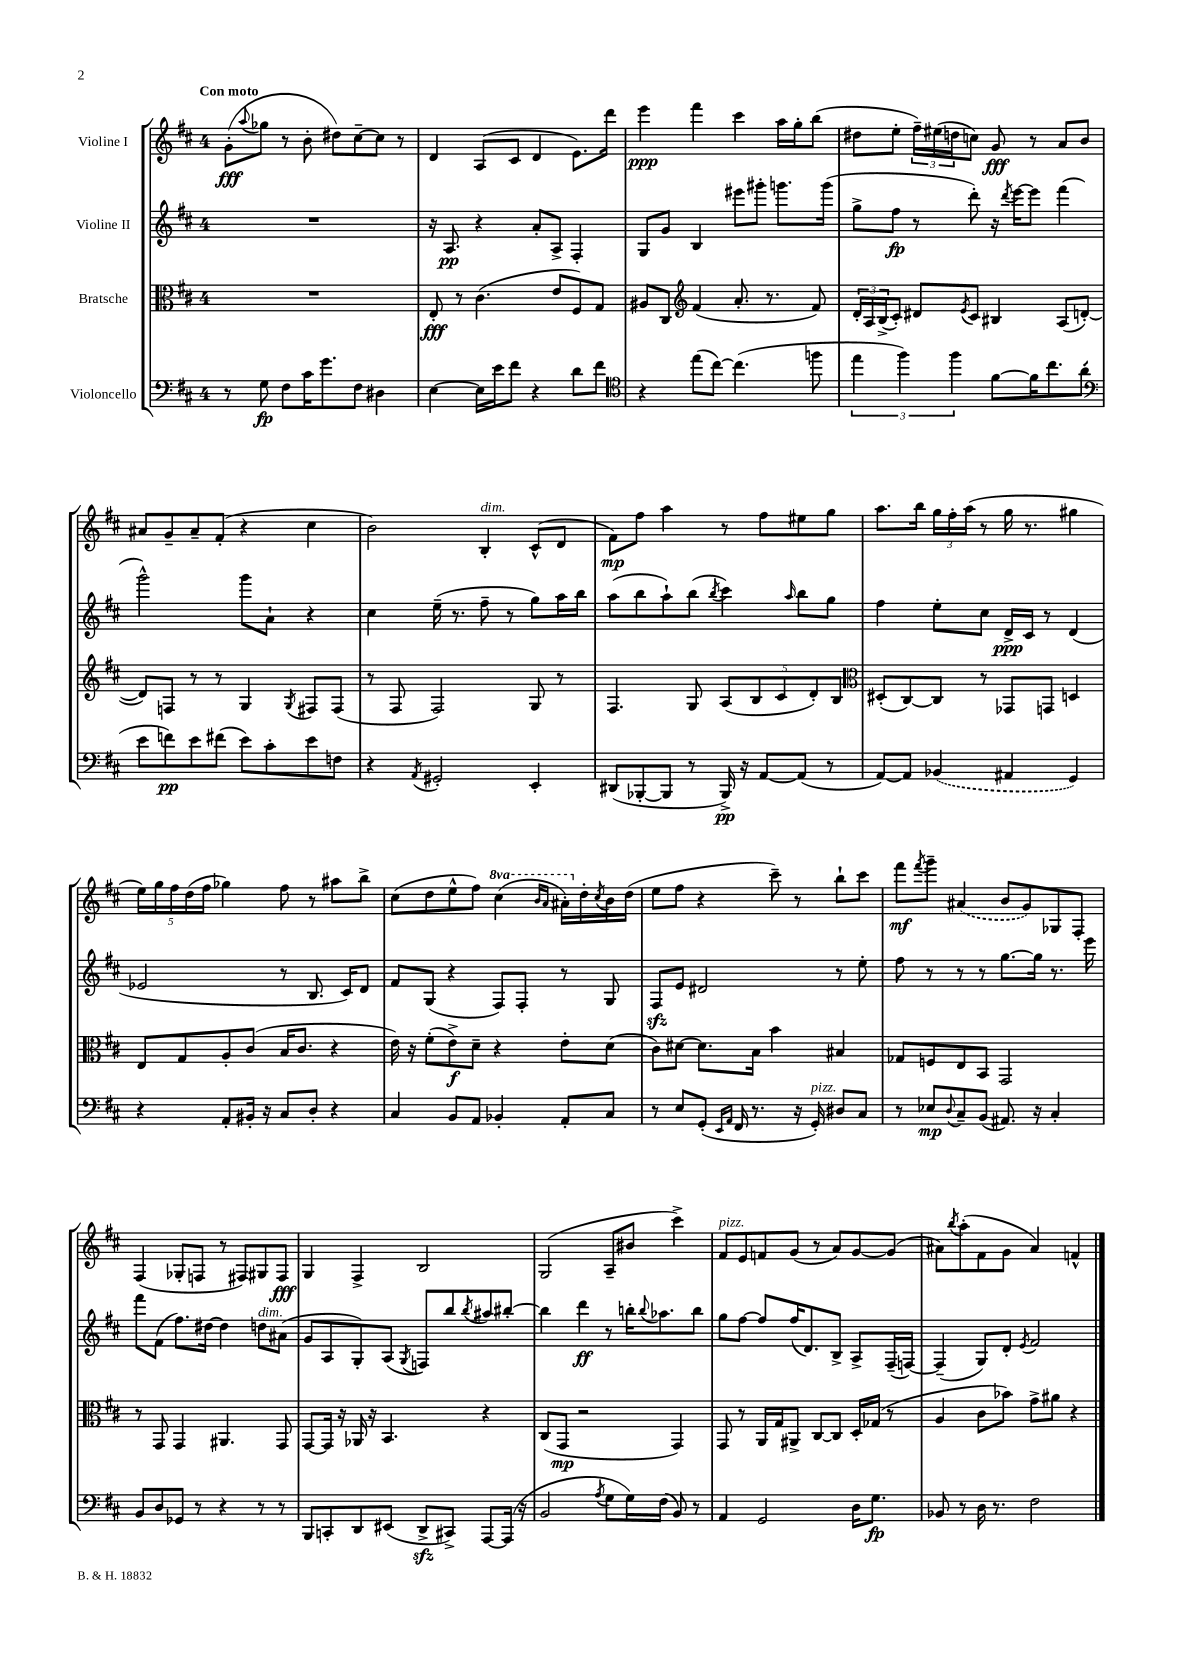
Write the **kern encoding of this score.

**kern	**kern	**kern	**kern
*staff4	*staff3	*staff2	*staff1
*clefF4	*clefC3	*clefG2	*clefG2
*k[f#c#]	*k[f#c#]	*k[f#c#]	*k[f#c#]
*M4/4	*M4/4	*M4/4	*M4/4
8r	1r	1r	(8g'
.	.	.	8qqaa
8G	.	.	8gg-
8F#	.	.	8r
16c#	.	.	8b'
8.g	.	.	.
.	.	.	8dd#)
8F#	.	.	[8cc#~
4D#	.	.	8cc#]
.	.	.	8r
=	=	=	=
[4E	8E'	16r	4d
.	.	8.A	.
.	8r	.	.
16E]	(4.c#	4r	(8A
16e	.	.	.
8f#	.	.	8c#
4r	.	8a'	4d
.	8e	8A^	.
8d	8F#)	4F#'	8.e)
8f#	8G	.	.
.	.	.	16ddd
=	=	=	=
*clefC4	*	*	*
4r	8A#	8G	4eee
.	8C#	8g	.
*	*clefG2	*	*
(8ee	(4f#	4B	4fff#
[8cc#)	.	.	.
(4.cc#]	8.a'	8eee#	4ccc#
.	.	8ggg#'	.
.	8.r	.	.
.	.	8.ggg	16aa
.	.	.	16gg'
8ff	8f#)	.	(8bb
.	.	(16ggg	.
=	=	=	=
6ee	24d'	8gg^	8dd#
.	24A	.	.
.	(24B^	.	.
.	8c#')	8ff#	8ee'
6ff#)	.	.	.
.	8d#	8r	24ff#~)
.	.	.	(24ee#
6ff#	.	.	24dd
.	8qe	.	.
.	8c#	8ddd')	8cc)
[8f#	4B#	16r	8g
.	.	8qddd	.
.	.	[16eee	.
16f#]	.	8eee]	8r
8.cc#	.	.	.
.	(8A	(4fff#	8a
(8a'	[8d'	.	8b
=	=	=	=
*clefF4	*	*	*
8e	8d])	2ggg^^)	8a#
8f)	8F	.	8g~
8e	8r	.	8a#~
(8f#	8r	.	(8f#'
8e)	4G	8ggg	4r
8c#'	.	8a`	.
.	8qG	.	.
8e	8F#	4r	4cc#
8F	(8F#	.	.
=	=	=	=
4r	8r	4cc#	2b)
.	8F#	.	.
8qAA	.	.	.
2GG#'	2F#)	(16ee~	.
.	.	8.r	.
.	.	8ff#~	4B'
.	.	8r	.
4EE'	8G	8gg)	(8c#^^
.	8r	16aa	8d
.	.	16bb	.
=	=	=	=
(8DD#	4.F#	(8aa	8f#)
[8BBB-'	.	8bb	8ff#
8BBB-]	.	8aa`)	4aa
8r	8G	(8bb	.
.	.	8qbb	.
16BBB-^)	(10A	4ccc#)	8r
16r	.	.	.
.	10B	.	.
[8AA	.	.	8ff#
.	10c#	.	.
.	.	16qqaa	.
(8AA]	.	8bb	8ee#
.	10d')	.	.
8r	.	8gg	8gg
.	10B	.	.
=	=	=	=
*	*clefC3	*	*
[8AA)	(8D#'	4ff#	8.aa
8AA]	[8C#)	.	.
.	.	.	16bb
(4BB-	8C#]	8ee'	24gg
.	.	.	24ff#'
.	.	.	(24aa
.	8r	8cc#	8r
4AA#	8GG-	16d^	16gg
.	.	16c#	8.r
.	8GG	8r	.
4GG)	4D	(4d	4gg#
=	=	=	=
4r	8E	2e-	20ee)
.	.	.	20gg
.	.	.	20ff#
.	8G	.	.
.	.	.	(20dd
.	.	.	20ff#
8AA'	8A'	.	4gg-)
16BB#'	(8c#	.	.
16r	.	.	.
8C#	16B	8r	8ff#
.	8.c#	.	.
8D'	.	8.B	8r
4r	4r	.	8aa#
.	.	16c#)	.
.	.	8d	8bb^
=	=	=	=
4C#	16e)	8f#	(8cc#
.	16r	.	.
.	(8f#'	(8G	8dd
8BB	8e^)	4r	8ee^^
8AA	8d~	.	8ff#)
4BB-'	4r	8F#)	(4ccc#
.	.	8F#'	.
.	.	.	16qqbb
.	.	.	16qqaa
8AA'	8e'	8r	16aa#')
.	.	.	16dd'
.	.	.	8qcc#
8C#	(8d	8G	16b
.	.	.	(16dd
=	=	=	=
8r	8c#)	8F#	8ee
8E	[8d#	8e	8ff#
(8GG'	8.d#]	2d#	4r
16qqEE	.	.	.
16qqAA	.	.	.
16FF#	.	.	.
8.r	16B	.	.
.	4b	.	8ccc#~)
16r	.	.	8r
16GG')	.	.	.
8D#	4B#	8r	8bb`
8C#	.	8ee'	8ccc#
=	=	=	=
8r	8G-	8ff#	8fff#
.	.	.	8qfff#
8E-	8F	8r	8ggg~
8qqD	.	.	.
8C#~	8E	8r	(4a#
(8BB	8BB	8r	.
8.AA#)	2GG	[8.gg	8b
.	.	.	8g)
16r	.	16gg]	.
4C#'	.	8.r	8G-
.	.	.	8F#'
.	.	16eee	.
=	=	=	=
8BB	8r	8fff#	(4F#
8D	8GG	(8f#	.
8GG-	4GG	8.ff#)	8G-'
8r	.	.	8F
.	.	[16dd#	.
4r	4.AA#	4dd#]	8r
.	.	.	8F#)
8r	.	8dd	8G#
8r	8GG	(8a#	8F#
=	=	=	=
8BBB	[8GG	8g	4G
8CC'	16GG]	8A	.
.	16r	.	.
8DD	16AA-	8G')	4F#^
.	16r	.	.
(8EE#	4.BB	(8A	.
.	.	8qG	.
8DD^	.	8F)	2B
8CC#^)	.	8bb	.
.	.	8qbb	.
[8AAA	4r	8aa#	.
(16AAA]	.	[8bb#'	.
16r	.	.	.
=	=	=	=
2BB	(8C#	4bb#]	(2G
.	8GG	.	.
.	2r	4ddd	.
8qA	.	.	.
8G	.	8r	8A~
16G)	.	16bb'	8b#
.	.	8qqbb	.
(16F#	.	8.aa-	.
8BB)	4GG)	.	4ccc#^)
8r	.	8bb	.
=	=	=	=
4AA	8GG	8gg	8f#
.	8r	[8ff#	8e
2GG	16AA	8ff#]	8f
.	16G	.	.
.	8AA#^	(16ff#	(8g
.	.	8.d)	.
.	[8C#	.	8r
.	8C#]	8B^	8a)
16D	16D'	8A^	[8g
8.G	(16G-	.	.
.	8r	(16F#~	(8g]
.	.	[16F)	.
=	=	=	=
8BB-	4A	(4F~]	8a#)
.	.	.	8qbb
8r	.	.	(8aa'
16D	8c#	8G)	8f#
8.r	.	.	.
.	8b-)	8d'	8g
.	.	8qe	.
2F#	8g^	2f#	4a#)
.	8a#	.	.
.	4r	.	4f^^
==	==	==	==
*-	*-	*-	*-
